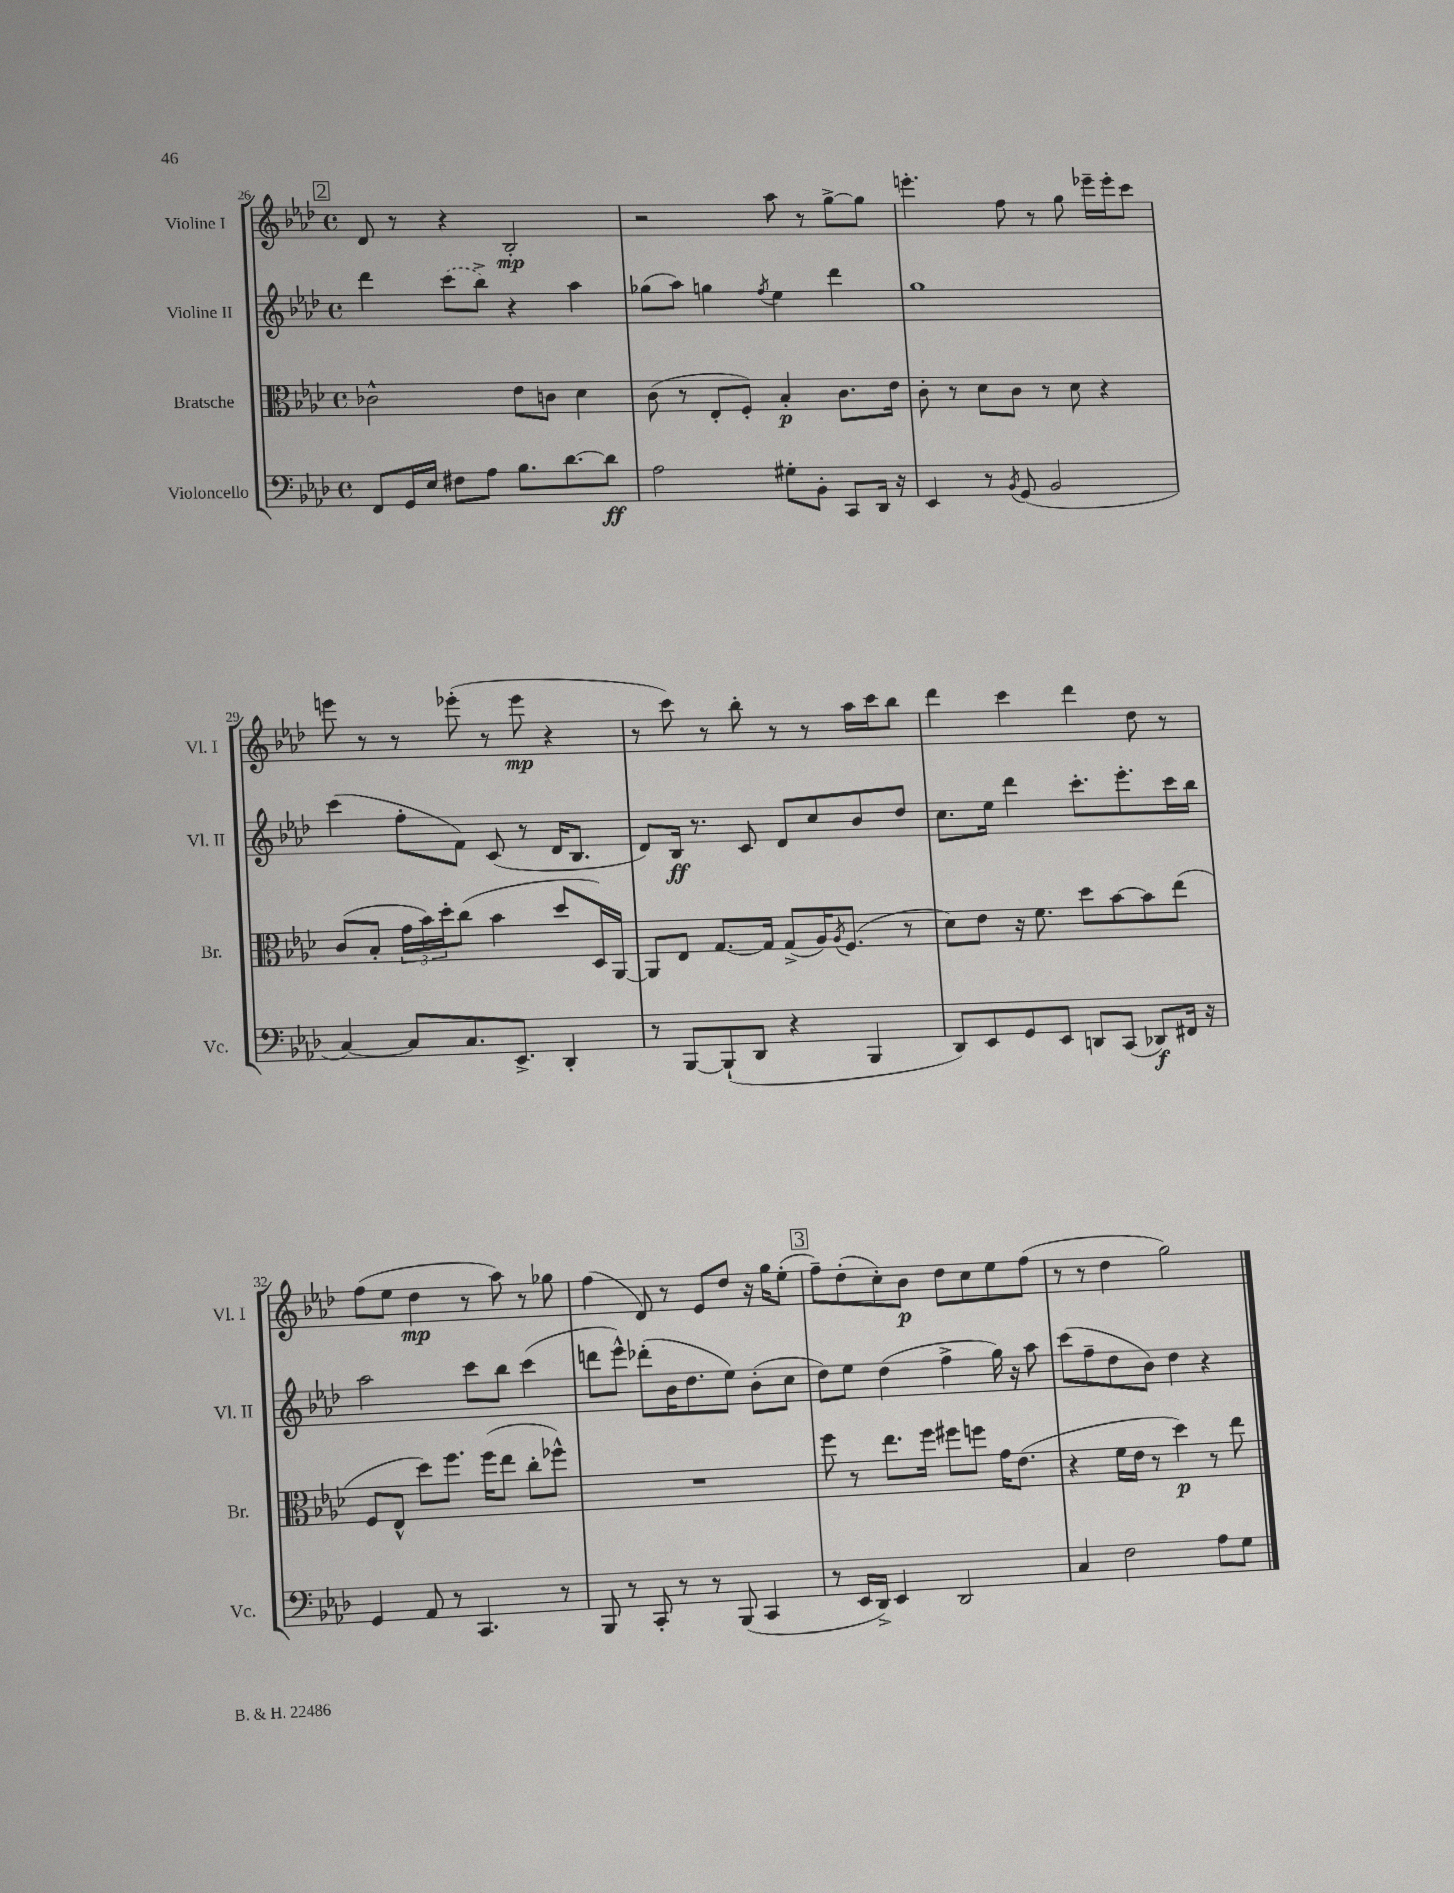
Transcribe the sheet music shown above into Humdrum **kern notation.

**kern	**dynam	**kern	**dynam	**kern	**dynam	**kern	**dynam
*part4	*part4	*part3	*part3	*part2	*part2	*part1	*part1
*staff4	*staff4	*staff3	*staff3	*staff2	*staff2	*staff1	*staff1
*I"Violoncello	*	*I"Bratsche	*	*I"Violine II	*	*I"Violine I	*
*I'Vc.	*	*I'Br.	*	*I'Vl. II	*	*I'Vl. I	*
*clefF4	*	*clefC3	*	*clefG2	*	*clefG2	*
*k[b-e-a-d-]	*	*k[b-e-a-d-]	*	*k[b-e-a-d-]	*	*k[b-e-a-d-]	*
*M4/4	*	*M4/4	*	*M4/4	*	*M4/4	*
*met(c)	*	*met(c)	*	*met(c)	*	*met(c)	*
!!LO:REH:place=s1:t=2
=26	=26	=26	=26	=26	=26	=26	=26
8FF/L	.	2c-X^^\	.	4ddd-\	.	8d-/	.
16GG/L	.	.	.	.	.	8r	.
16E-/JJ	.	.	.	.	.	.	.
8F#X\L	.	.	.	(8ccc\L	.	4r	.
8A-\J	.	.	.	8bb-^\J)	.	.	.
8.B-\L	.	8e-\L	.	4r	.	2B-'/	mp
.	.	8cn\J	.	.	.	.	.
[8.d-\	.	.	.	.	.	.	.
.	.	4d-\	.	4aa-\	.	.	.
8d-\J]	ff	.	.	.	.	.	.
=27	=27	=27	=27	=27	=27	=27	=27
2A-\	.	(8c\	.	(8gg-X\L	.	2r	.
.	.	8r	.	8aa-\J)	.	.	.
.	.	8E-'/L	.	4ggn\	.	.	.
.	.	8F'/J)	.	.	.	.	.
.	.	.	.	8qff/	.	.	.
8G#X'\L	.	4B-'/	p	4ee-\	.	8aa-\	.
8BB-'\J	.	.	.	.	.	8r	.
8CC/L	.	8.c\L	.	4ddd-\	.	[8gg^\L	.
16DD-/Jk	.	.	.	.	.	8gg\J]	.
16r	.	16e-\Jk	.	.	.	.	.
=28	=28	=28	=28	=28	=28	=28	=28
4EE-/	.	8c'\	.	1gg	.	4.eeen'\	.
.	.	8r	.	.	.	.	.
8r	.	8d-\L	.	.	.	.	.
8qBB-/	.	.	.	.	.	.	.
(8GG/	.	8c\J	.	.	.	8ff\	.
2BB-/	.	8r	.	.	.	8r	.
.	.	8d-\	.	.	.	8gg\	.
.	.	4r	.	.	.	16eee-X~\LL	.
.	.	.	.	.	.	16eee-'\J	.
.	.	.	.	.	.	8ccc\J	.
!!LO:LB:g=z
=29	=29	=29	=29	=29	=29	=29	=29
[4C/)	.	(8c/L	.	(4ccc\	.	8eeen\	.
.	.	8B-'/J	.	.	.	8r	.
8C/L]	.	24g\LL	.	8ff'\L	.	8r	.
.	.	24b-\)	.	.	.	.	.
.	.	24dd-'\J	.	.	.	.	.
8.C/	.	(8cc\J	.	8f\J)	.	(8eee-X'\	.
.	.	4b-\	.	(8c/	.	8r	.
8.EE-^/J	.	.	.	.	.	.	.
.	.	.	.	8r	.	8eee-\	mp
4DD-'/	.	8dd-/L	.	16d-/KL	.	4r	.
.	.	.	.	8.B-/J	.	.	.
.	.	16D-/L)	.	.	.	.	.
.	.	[16AA-/JJ	.	.	.	.	.
=30	=30	=30	=30	=30	=30	=30	=30
8r	.	8AA-/L]	.	8d-/L)	.	8r	.
[8BBB-/L	.	8E-/J	.	16B-/Jk	ff	8ccc\)	.
.	.	.	.	8.r	.	.	.
(8BBB-`/]	.	[8.G/L	.	.	.	8r	.
8DD-/J	.	.	.	8c/	.	8bb-'\	.
.	.	16G/Jk]	.	.	.	.	.
4r	.	(8G^/L	.	8d-/L	.	8r	.
.	.	16A-/K)	.	8cc/	.	8r	.
.	.	8qA-/	.	.	.	.	.
.	.	(8.F/J	.	.	.	.	.
4BBB-/	.	.	.	8b-/	.	16aa-\LL	.
.	.	.	.	.	.	16ccc\J	.
.	.	8r	.	8dd-/J	.	8bb-\J	.
=31	=31	=31	=31	=31	=31	=31	=31
8DD-/L)	.	8d-\L)	.	8.cc\L	.	4ddd-\	.
8EE-/	.	8e-\J	.	.	.	.	.
.	.	.	.	16ee-\Jk	.	.	.
8GG/	.	16r	.	4ddd-\	.	4ccc\	.
.	.	8.f\	.	.	.	.	.
8EE-/J	.	.	.	.	.	.	.
8DDn/L	.	8dd-\L	.	8.ccc'\L	.	4ddd-\	.
(8CC/J	.	[8b-\	.	.	.	.	.
.	.	.	.	8.eee-'\	.	.	.
8DD-X/L)	f	8b-\]	.	.	.	8dd-\	.
16FF#X/Jk	.	(8ee-\J	.	16ccc\L	.	8r	.
16r	.	.	.	16bb-\JJ	.	.	.
!!LO:LB:g=z
=32	=32	=32	=32	=32	=32	=32	=32
4GG/	.	8F/L	.	2aa-\	.	(8ff\L	.
.	.	8E-^^/J	.	.	.	8ee-\J	.
8AA-/	.	8dd-\L)	.	.	.	4dd-\	mp
8r	.	8.ff\J	.	.	.	.	.
4.CC/	.	.	.	8ccc\L	.	8r	.
.	.	(16ff\KL	.	.	.	.	.
.	.	8ee-\J	.	8bb-\J	.	8aa-\)	.
.	.	8cc'\L	.	(4ccc\	.	8r	.
8r	.	8ff-X^^\J)	.	.	.	8gg-X\	.
=33	=33	=33	=33	=33	=33	=33	=33
8BBB-/	.	1r	.	8dddn\L	.	(4ff\	.
8r	.	.	.	8eee-^^\J)	.	.	.
8CC'/	.	.	.	(8ddd-X'\L	.	8d-/)	.
8r	.	.	.	16b-\K	.	8r	.
.	.	.	.	8.dd-\	.	.	.
8r	.	.	.	.	.	8e-/L	.
(8BBB-/	.	.	.	8ee-\J)	.	8dd-/J	.
4CC/	.	.	.	(8b-'\L	.	16r	.
.	.	.	.	.	.	16gg\KL	.
.	.	.	.	8cc\J	.	(8ee-'\J	.
!!LO:REH:place=s1:t=3
=34	=34	=34	=34	=34	=34	=34	=34
8r	.	8ff\	.	8dd-\L)	.	8ff~\L)	.
16EE-/LL	.	8r	.	8ee-\J	.	(8dd-'\	.
16DD-^/JJ)	.	.	.	.	.	.	.
4EE-/	.	8.ee-\L	.	(4dd-\	.	8cc'\)	.
.	.	.	.	.	.	8b-\J	p
.	.	16ff\Jk	.	.	.	.	.
2DD-/	.	8ff#X\L	.	4ff^\	.	8dd-\L	.
.	.	8ffn\J	.	.	.	8cc\	.
.	.	16g\KL	.	16gg\)	.	8ee-\	.
.	.	(8.e-\J	.	16r	.	.	.
.	.	.	.	8aa-\	.	(8ff\J	.
=35	=35	=35	=35	=35	=35	=35	=35
4C/	.	4r	.	(8ccc\L	.	8r	.
.	.	.	.	8ff~\	.	8r	.
2F\	.	16f\LL	.	8dd-\	.	4dd-\	.
.	.	16e-\JJ	.	.	.	.	.
.	.	8r	.	8b-\J)	.	.	.
.	.	4dd-\)	p	4dd-\	.	2gg\)	.
8A-\L	.	8r	.	4r	.	.	.
8G\J	.	8ee-\	.	.	.	.	.
==	==	==	==	==	==	==	==
*-	*-	*-	*-	*-	*-	*-	*-
